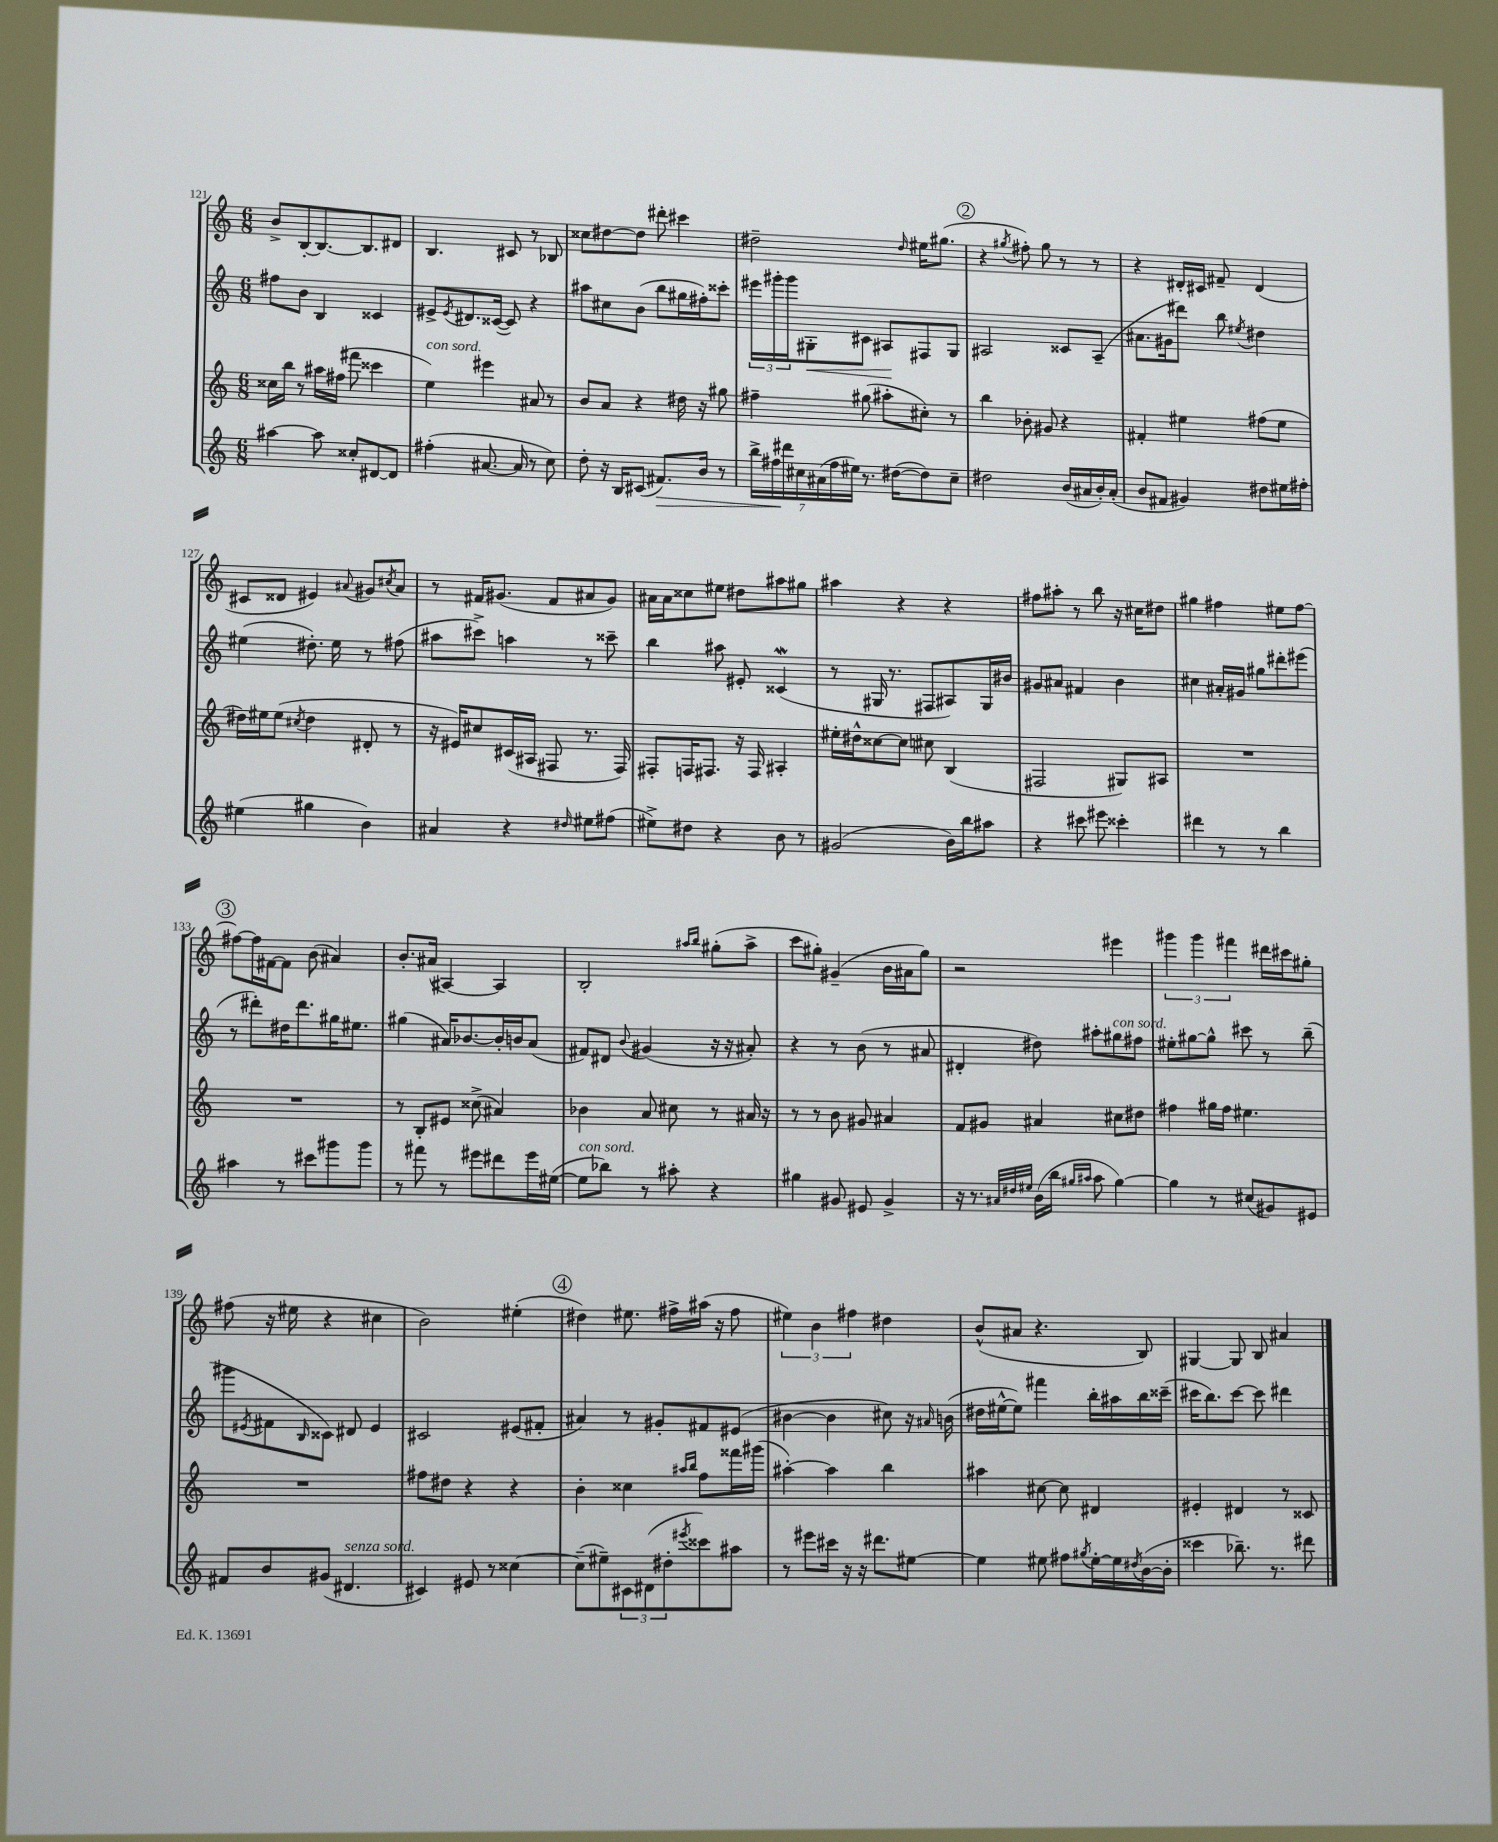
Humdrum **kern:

**kern	**dynam	**kern	**kern	**dynam	**kern
*part4	*part4	*part3	*part2	*part2	*part1
*staff4	*staff4	*staff3	*staff2	*staff2	*staff1
*clefG2	*	*clefG2	*clefG2	*	*clefG2
*k[]	*	*k[]	*k[]	*	*k[]
*M6/8	*	*M6/8	*M6/8	*	*M6/8
=121	=121	=121	=121	=121	=121
[4aa#X\	.	16cc##X\LL	8ff#X\L	.	8b^/L
.	.	16bb\JJ	.	.	.
.	.	8r	8b\J	.	[8B'/
8aa#\]	.	16aa#X\LL	4B/	.	8.B/_
.	.	(16ff#X\JJ	.	.	.
8cc##X'/L	.	8fff#X\	.	.	.
.	.	.	.	.	8.B/]
[8d#X/	.	4ccc##X\	4c##X/	.	.
8d#/J]	.	.	.	.	8d#X/J
=122	=122	=122	=122	=122	=122
!	!	!LO:TX:a:i:t=con sord.	!	!	!
(4ff#X'\	.	4ee\)	8e#X^/L	.	4.B/
.	.	.	8qe#/	.	.
.	.	.	8.d#X/	.	.
[8.a#X/	.	4eee#X\	.	.	.
.	.	.	([16c##X/Jk	.	.
.	.	.	8c##/])	.	8c#X/
16a#/]	.	.	.	.	.
8r	.	8a#X/	4r	.	8r
8cc\)	.	8r	.	.	8B-X/
=123	=123	=123	=123	=123	=123
8dd'\	.	8b/L	8aa#X\L	.	8cc##X\L
16r	.	8a/J	8cc#X\	.	[8dd#X\
16B/KL	.	.	.	.	.
(8c#X/J	.	4r	(8b\J	.	8dd#\J]
!	!LO:HP:b	!	!	!	!
8.f#X/L)	>	.	8bb\L	.	8ddd#X'\
.	.	16dd#X\	16gg#X\L	.	4ccc#X\
16b/Jk	.	16r	16ff#X'\J)	.	.
8r	.	8gg#X\	8ccc##X'\J	.	.
=124	=124	=124	=124	=124	=124
28bb^\LL	.	4ff#X~\	24eee#X\LL	.	2dd#X~\
28ff#X\	.	.	.	.	.
.	.	.	24ggg#X'\	.	.
28ddd#X\	]	.	.	.	.
.	.	.	24ggg#\J	.	.
28cc#X\	.	.	.	.	.
!	!	!	!	!LO:HP:b	!
.	.	.	8G#X'\	<	.
(28a#X\	.	.	.	.	.
28ff#\	.	.	.	.	.
28ee#X\JJ)	.	.	.	.	.
8.r	.	(8gg#X\	8c#X\J	.	.
.	.	8aa#X'\L	8A#X/L	.	.
([16dd#X\KL	.	.	.	.	.
.	.	.	.	.	16qqdd#/
8dd#\])	.	8cc#X'\J)	8F#X/	[	16ee#X\KL
.	.	.	.	.	(8.gg#X\J
8cc#~\J	.	8r	8G#/J	.	.
!!LO:REH:place=s1:t=2
=125	=125	=125	=125	=125	=125
2dd#X\	.	4bb\	2A#X/	.	4r
.	.	.	.	.	8qgg#X/
.	.	8b-X'\	.	.	8ff#X'\)
.	.	8g#X/	.	.	8gg#\
(16b/LL	.	4r	8c##X/L	.	8r
16a#X/	.	.	.	.	.
16b'/)	.	.	(8A#~/J	.	8r
(16a#'/JJ	.	.	.	.	.
=126	=126	=126	=126	=126	=126
8b/L	.	4f#X'/	8.a#X\L	.	4r
8f#X/J	.	.	.	.	.
.	.	.	16g#X\k	.	.
4g#X/)	.	4ee#X\	8ddd#X\J)	.	16d#X'/LL
.	.	.	.	.	16c#X/JJ
.	.	.	8bb\	.	8f#X~/
.	.	.	8qee#X/	.	.
8dd#X\L	.	(8ff#X\L	4dd#X\	.	(4d#/
16ee#X\L	.	8ee#\J	.	.	.
16ff#X'\JJ	.	.	.	.	.
!!LO:LB:g=z
=127	=127	=127	=127	=127	=127
(4ee#X\	.	16dd#X\LL)	(4ee#X\	.	8c#X/L
.	.	16ee#X\J	.	.	.
.	.	(8ee#\J	.	.	8d##X/J
.	.	8qcc#X/	.	.	.
4gg#X\	.	4dd#\	8.dd#X'\)	.	4e#X/)
.	.	.	16ee#\	.	.
.	.	.	.	.	8qqa#X/
4b\)	.	8d#X'/	8r	.	8g#X/L
.	.	.	.	.	8qcc#X/
.	.	8r	(8ff#X\	.	8a#/J
=128	=128	=128	=128	=128	=128
4a#X/	.	16r	8aa#X\L	.	8r
.	.	16e#X/KL)	.	.	.
.	.	8cc#X/	8ccc#X^\J)	.	16f#X/KL
.	.	.	.	.	(8.g#X/J
4r	.	(16c#X/L	4aan\	.	.
.	.	16A#X/JJ	.	.	.
.	.	8F#X/	.	.	8f#/L
16qqdd#X/	.	.	.	.	.
8ee#X\L	.	8.r	8r	.	8a#X/
(8ff#X\J	.	.	8ccc##X~\	.	8g#/J)
.	.	16F#/)	.	.	.
=129	=129	=129	=129	=129	=129
8ee#X^\L)	.	8F#X'/L	4bb\	.	16a#X\LL
.	.	.	.	.	16a#\J
8dd#X\J	.	16Fn/K	.	.	8cc##X\
.	.	8.F#X/J	.	.	.
4r	.	.	8aa#X\	.	8ee#X\J
.	.	16r	8e#X'/	.	8dd#X\L
.	.	16F#/	.	.	.
8b\	.	4A#X'/	(4c##XW/	.	8aa#X\
8r	.	.	.	.	8gg#X\J
=130	=130	=130	=130	=130	=130
(2g#X/	.	16ee#X'\LL	8r	.	4aa#X\
.	.	16dd#X^^\J	.	.	.
.	.	[8cc##X\	16G#X/	.	.
.	.	.	8.r	.	.
.	.	8cc##\J]	.	.	4r
.	.	8cc#X\	8F#X/L	.	.
16b\LL)	.	(4B/	8A#X/)	.	4r
16bb\J	.	.	.	.	.
8aa#X\J	.	.	16G#/L	.	.
.	.	.	16b#X/JJ	.	.
=131	=131	=131	=131	=131	=131
4r	.	2F#X/	8g#X/L	.	8ff#X\L
.	.	.	8a#X/J	.	8aa#X'\J
8ccc#X\	.	.	4f#X/	.	8r
8eee#X\	.	.	.	.	8bb\
4ccc##X'\	.	8G#X/L)	4b\	.	16r
.	.	.	.	.	16cc#X\KL
.	.	8A#X/J	.	.	8dd#X\J
=132	=132	=132	=132	=132	=132
4ddd#X\	.	2.r	4cc#X\	.	4gg#X\
8r	.	.	16a#X'/LL	.	4ff#X\
.	.	.	16g#X/JJ	.	.
8r	.	.	8gg#X\L	.	.
4bb\	.	.	8ddd#X'\	.	8ee#X\L
.	.	.	(8eee#X\J	.	[8ff#\J
!!LO:LB:g=z
!!LO:REH:place=s1:t=3
=133	=133	=133	=133	=133	=133
4aa#X\	.	2.r	8r	.	8ff#X\L_
.	.	.	8ddd#X'\L)	.	16ff#\L]
.	.	.	.	.	[16f#X\J
8r	.	.	16dd#X\K	.	8f#\J]
.	.	.	8.ddd#\	.	.
8ccc#X\L	.	.	.	.	(8b\
8ggg#X\	.	.	16gg#X\K	.	4a#X/)
.	.	.	8.ee#X\J	.	.
8ggg#\J	.	.	.	.	.
=134	=134	=134	=134	=134	=134
8r	.	8r	(4gg#X\	.	8.b'/L
8fff#X\	.	8B'/L	.	.	.
.	.	.	.	.	(16a#X/Jk
8r	.	8e#X/J	16a#X/KL)	.	[4A#X/)
.	.	.	[8.b-X/	.	.
8eee#X\L	.	(8cc##X^\	.	.	.
8ddd#X\	.	4a#X/)	16b-'/L]	.	4A#/]
.	.	.	16bn/J	.	.
16eee#\L	.	.	(8a#/J	.	.
([16ee#X\JJ	.	.	.	.	.
=135	=135	=135	=135	=135	=135
!LO:TX:a:i:t=con sord.	!	!	!	!	!
8ee#\L]	.	4b-X\	8f#X/L)	.	2B'/
8bb-X\J)	.	.	8d#X/J	.	.
.	.	.	8qqb/	.	.
8r	.	8a/	(4g#X/	.	.
8aa#X'\	.	8cc#X\	.	.	.
.	.	.	.	.	16qqaa#X/LL
.	.	.	.	.	16qqbb/JJ
4r	.	8r	16r	.	(8gg#X'\L
.	.	.	16r	.	.
.	.	16a#X/	8a#X'/)	.	8aa#^\J
.	.	16r	.	.	.
=136	=136	=136	=136	=136	=136
4gg#X\	.	8r	4r	.	8ccc\L
.	.	8r	.	.	8gg#X'\J)
8g#X/	.	8b\	8r	.	(4g#X~/
8e#X/	.	8g#X/	(8b\	.	.
4g#^/	.	4a#X/	8r	.	16b\LL
.	.	.	.	.	16a#X\J
.	.	.	8a#X/	.	8gg#\J)
=137	=137	=137	=137	=137	=137
16r	.	8f/L	4d#X'/	.	2r
8.r	.	.	.	.	.
.	.	8g#X/J	.	.	.
32qqa#X/LLL	.	.	.	.	.
32qqdd#X/	.	.	.	.	.
32qqee#X/JJJ	.	.	.	.	.
(16b\LL	.	4a#X/	8dd#X\)	.	.
16bb\JJ	.	.	.	.	.
16qqgg#X/LL	.	.	.	.	.
16qqaa#X/JJ	.	.	.	.	.
8aa#\	.	.	8aa#X'\L	.	.
!	!	!	!LO:TX:a:i:t=con sord.	!	!
[4gg#\)	.	8cc#X\L	8gg#X\	.	4eee#X\
.	.	8dd#X\J	8ff#X\J	.	.
=138	=138	=138	=138	=138	=138
4gg#\]	.	4ff#X\	8ee#X'\L	.	6ggg#X\
.	.	.	[8gg#X\	.	.
.	.	.	.	.	6ggg#\
8r	.	16gg#X\LL	8gg#^^\J]	.	.
.	.	16ff#\JJ	.	.	.
.	.	.	.	.	6fff#X\
(8cc#X/L	.	4.ee#X\	8ccc#X\	.	.
8g#X/)	.	.	8r	.	16ddd#X\LL
.	.	.	.	.	16ccc#X\J
8e#X/J	.	.	(8bb~\	.	8gg#X'\J
!!LO:LB:g=z
=139	=139	=139	=139	=139	=139
8f#X/L	.	2.r	8ggg#X\L	.	(8ff#X\
.	.	.	8qe#X/	.	.
8b/	.	.	8f#X\	.	16r
.	.	.	.	.	16ee#X\
.	.	.	16qqB/	.	.
(8g#X/J	.	.	8c##X\J)	.	4r
!LO:TX:a:i:t=senza sord.	!	!	!	!	!
4.d#X/	.	.	8d#X/	.	.
.	.	.	4e#/	.	4cc#X\
=140	=140	=140	=140	=140	=140
4c#X/)	.	8ff#X\L	2c#X/	.	2b\)
.	.	8dd#X\J	.	.	.
8e#X/	.	4r	.	.	.
8r	.	.	.	.	.
[4cc##X\	.	4r	(8e#X/L	.	(4ee#X'\
.	.	.	8f#X'/J	.	.
!!LO:REH:place=s1:t=4
=141	=141	=141	=141	=141	=141
(8cc##~\L]	.	4b'\	4a#X/)	.	4dd#X\)
8ee#X~\)	.	.	.	.	.
12c#X\	.	4cc##X\	8r	.	8.ee#X\
(12d#X\	.	.	.	.	.
.	.	.	8g#X'/L	.	.
12dd#X'\	.	.	.	.	.
.	.	.	.	.	16ff#X^\LL
.	.	16qqaa#X/LL	.	.	.
8qeee#X/	.	16qqbb/JJ	.	.	.
8ccc##X\)	.	8ff\L	8f#X/	.	(16aa#X\JJ
.	.	.	.	.	16r
8aa#X\J	.	16fff##X\L	(8e#X/J	.	8ff#\
.	.	(16ggg#X\JJ	.	.	.
=142	=142	=142	=142	=142	=142
8r	.	[4aa#X'\)	[4b#X\	.	6ee#X\)
8eee#X\L	.	.	.	.	.
.	.	.	.	.	6b\
16ccc#X\Jk	.	4aa#\]	4b#\]	.	.
16r	.	.	.	.	.
.	.	.	.	.	6ff#X\
16r	.	.	.	.	.
8.ddd#X\L	.	.	.	.	.
.	.	4bb\	8cc#X\)	.	4dd#X\
[8ee#X\J	.	.	16r	.	.
.	.	.	16qqa#X/	.	.
.	.	.	(16bn\	.	.
=143	=143	=143	=143	=143	=143
4ee#\]	.	4aa#X\	16dd#X\LL	.	(8b^^/L
.	.	.	[16ee#X^^\J	.	.
.	.	.	8ee#\J])	.	8a#X/J
8ee#X\	.	[8cc#X\	4fff#X\	.	4.r
8ff#X\L	.	8cc#\]	.	.	.
8qgg#X/	.	.	.	.	.
[16ee#'\L	.	4d#X/	16bb'\LL	.	.
16ee#\]	.	.	16aa#X\	.	.
8qdd#X/	.	.	.	.	.
([16b\	.	.	16bb\	.	8B/)
16b'\JJ]	.	.	(16ccc##X~\JJ	.	.
=144	=144	=144	=144	=144	=144
4ccc##X\	.	4e#X'/	16ccc#X\KL	.	[4G#X/
.	.	.	8.bb\)	.	.
8.bb-X~\)	.	4d#X/	[8ccc#\J	.	8G#/]
.	.	.	8ccc#\]	.	8B/
8.r	.	.	.	.	.
.	.	8r	4ddd#X\	.	4a#X/
8ddd#X\	.	8c##X/	.	.	.
==	==	==	==	==	==
*-	*-	*-	*-	*-	*-
